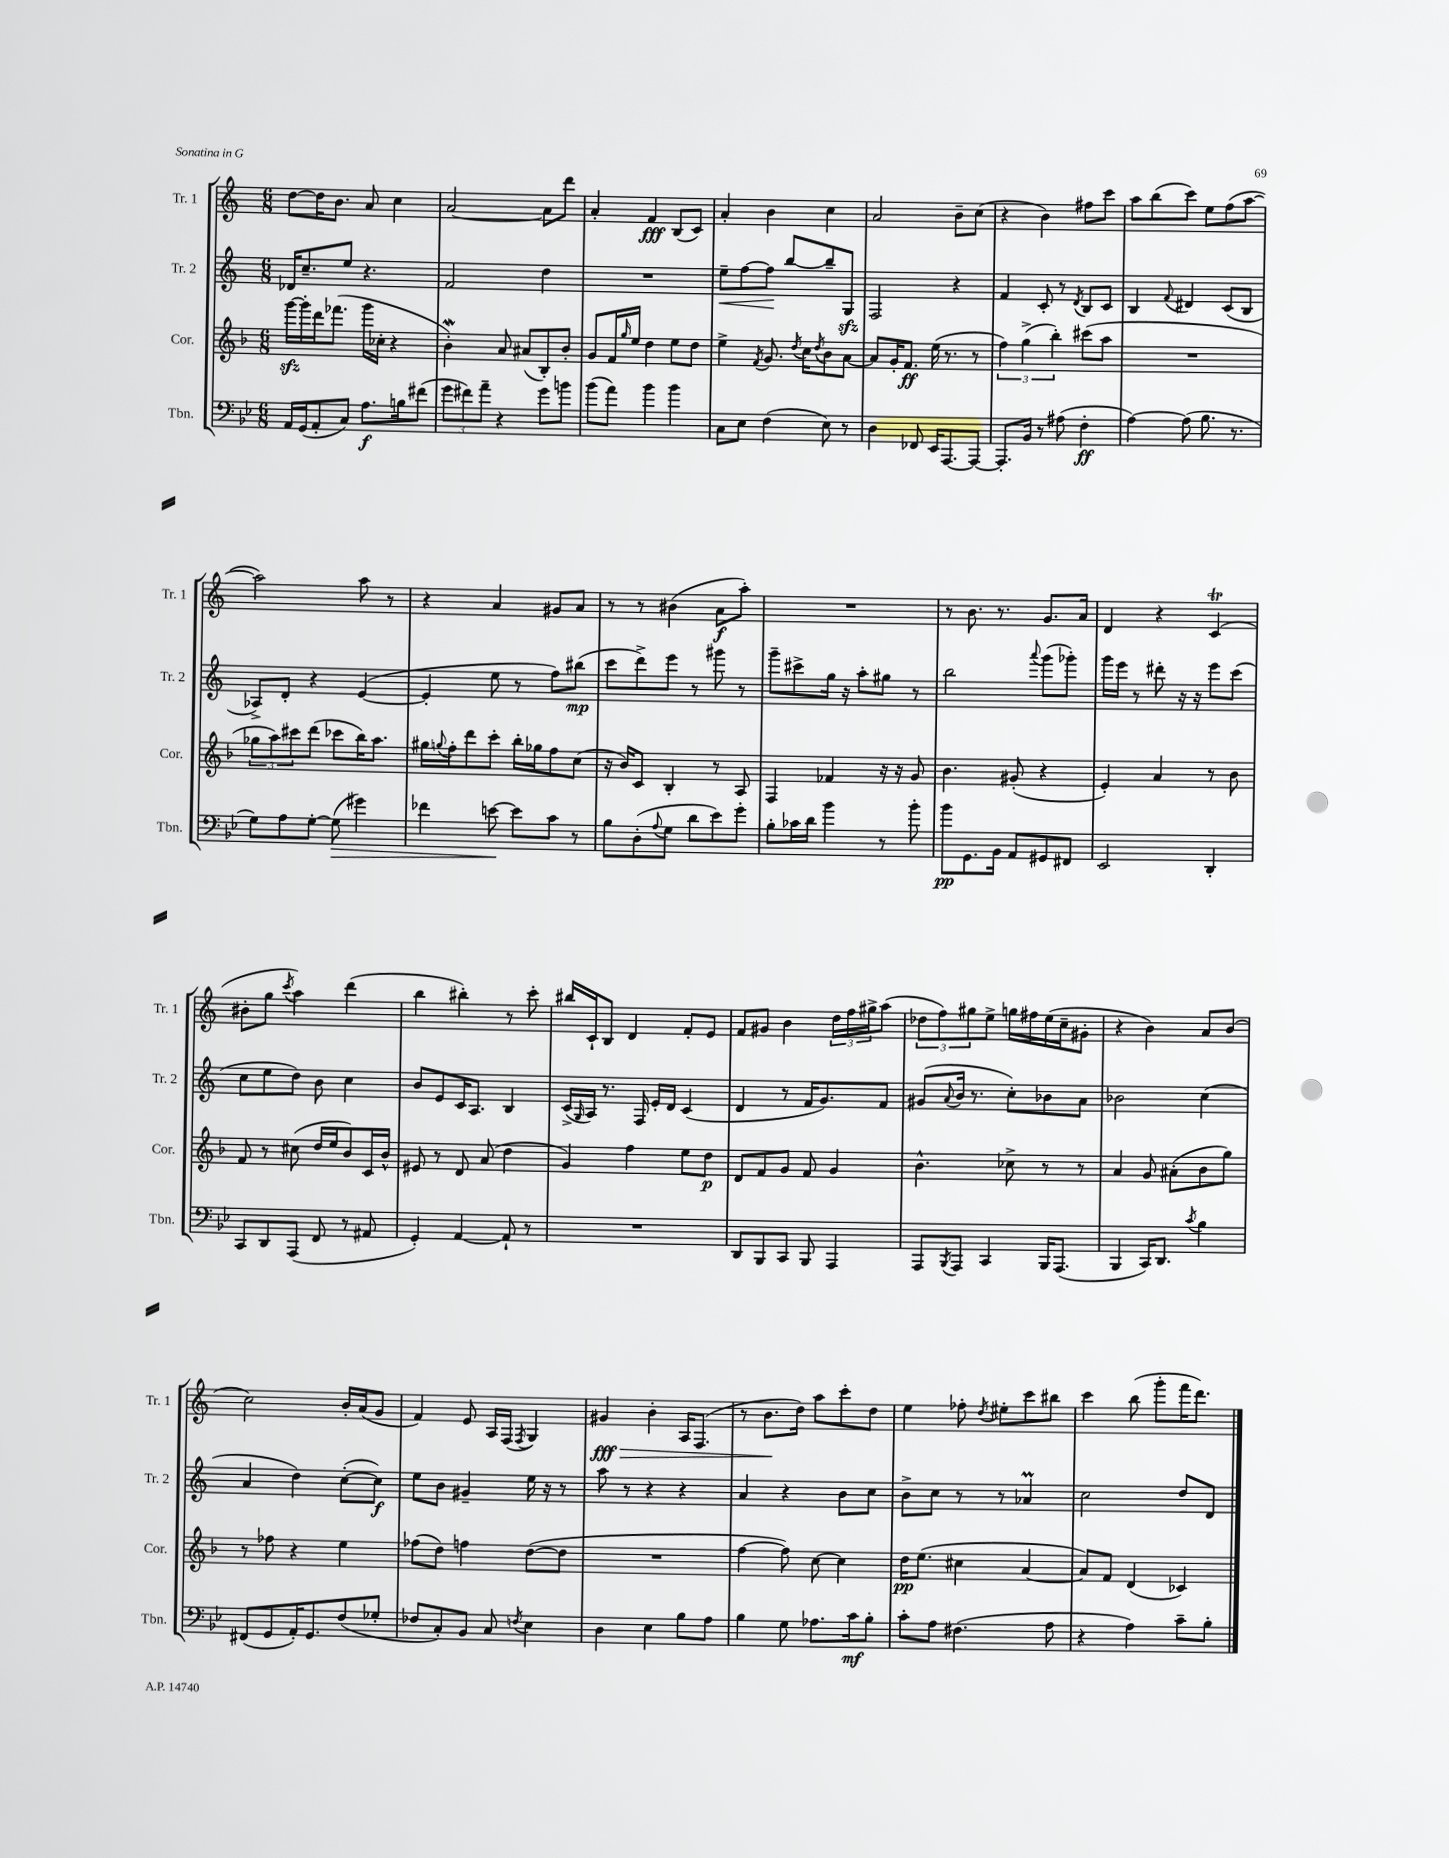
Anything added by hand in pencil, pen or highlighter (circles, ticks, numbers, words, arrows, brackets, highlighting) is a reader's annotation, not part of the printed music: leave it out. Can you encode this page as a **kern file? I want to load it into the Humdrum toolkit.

**kern	**dynam	**kern	**dynam	**kern	**dynam	**kern	**dynam
*part4	*part4	*part3	*part3	*part2	*part2	*part1	*part1
*staff4	*staff4	*staff3	*staff3	*staff2	*staff2	*staff1	*staff1
*I"Tbn.	*	*I"Cor.	*	*I"Tr. 2	*	*I"Tr. 1	*
*I'Tbn.	*	*I'Cor.	*	*I'Tr. 2	*	*I'Tr. 1	*
*clefF4	*	*clefG2	*	*clefG2	*	*clefG2	*
*k[b-e-]	*	*k[b-]	*	*k[]	*	*k[]	*
*M6/8	*	*M6/8	*	*M6/8	*	*M6/8	*
=14	=14	=14	=14	=14	=14	=14	=14
16AA/LL	.	[16gggzz\LL	.	16d-X/KL	.	[8dd\L	.
(16GG/J	.	16ggg'\]	.	8.cc~/	.	.	.
8AA'/	.	16ddd\J	.	.	.	16dd\K]	.
.	.	(8.fff-X\J	.	.	.	8.b\J	.
8C/J)	.	.	.	8ee/J	.	.	.
8.A\L	f	16ggg\LL	.	4.r	.	8a/	.
.	.	16cc-X'\JJ	.	.	.	.	.
.	.	4r	.	.	.	4cc\	.
16Bn\k	.	.	.	.	.	.	.
(8f#X\J	.	.	.	.	.	.	.
=15	=15	=15	=15	=15	=15	=15	=15
12g\L	.	4b-w'\)	.	2f/	.	[2a/	.
12f#X\)	.	.	.	.	.	.	.
12a~\J	.	.	.	.	.	.	.
4r	.	8a/	.	.	.	.	.
.	.	(8a#X/L	.	.	.	.	.
8g\L	.	8B-'/)	.	4dd\	.	8a\L]	.
8bn\J	.	8b-'/J	.	.	.	8ddd\J	.
=16	=16	=16	=16	=16	=16	=16	=16
(8b-\L	.	8g/L	.	2.r	.	4a'/	.
8a\J)	.	16f/L	.	.	.	.	.
.	.	16qqgg/	.	.	.	.	.
.	.	16ee/JJ	.	.	.	.	.
4b-\	.	4dd\	.	.	.	4f/	fff
4b-\	.	8ee\L	.	.	.	(8B/L	.
.	.	8dd\J	.	.	.	8c/J)	.
=17	=17	=17	=17	=17	=17	=17	=17
!	!	!	!	!	!LO:HP:b	!	!
8C\L	.	4ee^\	.	8ee~\L	<	4a'/	.
8E-\J	.	.	.	[8ff\	.	.	.
.	.	8qf/	.	.	.	.	.
(4F\	.	8.g/	.	8ff\J]	.	4b\	.
.	.	.	.	[8bb/L	[	.	.
.	.	8qdd/	.	.	.	.	.
.	.	16cc\KL	.	.	.	.	.
.	.	8qdd/	.	.	.	.	.
8E-\)	.	8b-\	.	8bb~/]	.	4cc\	.
8r	.	[8a\J	.	8Gzz/J	.	.	.
=18	=18	=18	=18	=18	=18	=18	=18
4D\	.	8a/L]	.	2F/	.	2a/	.
.	.	16g'/K	.	.	.	.	.
.	.	8.f/J	ff	.	.	.	.
8FF-X/	.	.	.	.	.	.	.
16EE-/KL	.	(16ee\	.	.	.	.	.
[8.AAA/	.	8.r	.	.	.	.	.
.	.	.	.	4r	.	8b~\L	.
8AAA/J_	.	8r	.	.	.	(8cc\J	.
=19	=19	=19	=19	=19	=19	=19	=19
8.AAA'/L]	.	6ff\)	.	4f/	.	4r	.
.	.	(6gg^\	.	.	.	.	.
16BB-/Jk	.	.	.	.	.	.	.
8r	.	.	.	8c'/	.	4b\)	.
.	.	6bb-'\)	.	.	.	.	.
(8A#X\	.	.	.	8r	.	.	.
.	.	.	.	8qd/	.	.	.
4F'\	ff	(8ccc#X\L	.	8B/L	.	8ff#X\L	.
.	.	8aa\J	.	8c/J	.	8ccc\J	.
=20	=20	=20	=20	=20	=20	=20	=20
[4A\)	.	2.r	.	4B/	.	8aa\L	.
.	.	.	.	.	.	(8bb\	.
.	.	.	.	8qqf/	.	.	.
(8A\]	.	.	.	4d#X/	.	8ccc\J)	.
8.B-\	.	.	.	.	.	8ee\L	.
.	.	.	.	(8c/L	.	(8ff\	.
8.r	.	.	.	.	.	.	.
.	.	.	.	8B/J	.	[8aa\J	.
!!LO:LB:g=z
=21	=21	=21	=21	=21	=21	=21	=21
8G\L)	.	12gg-X\L	.	8A-X^/L)	.	2aa\])	.
.	.	12aa\)	.	.	.	.	.
8A\	.	.	.	8d'/J	.	.	.
.	.	12ccc#X\	.	.	.	.	.
[8G'\J	.	(8ddd\J	.	4r	.	.	.
!	!LO:HP:b	!	!	!	!	!	!
(8G\]	>	8ccc-X\L	.	.	.	.	.
4g#X\)	.	16bb-\K)	.	([4e/	.	8aa\	.
.	.	8.aa\J	.	.	.	.	.
.	.	.	.	.	.	8r	.
=22	=22	=22	=22	=22	=22	=22	=22
4f-X\	.	16gg#X\LL	.	4e'/]	.	4r	.
.	.	8qqggn/	.	.	.	.	.
.	.	16ff'\J	.	.	.	.	.
.	.	8ddd\	.	.	.	.	.
[8en\	.	8ccc'\J	.	8ee\	.	4a/	.
8e\L]	]	16bb-'\LL	.	8r	.	.	.
.	.	16gg-X\J	.	.	.	.	.
8c\J	.	8ff\	.	8ff\L)	.	8g#X/L	.
8r	.	(8cc\J	.	(8bb#X\J	mp	8a/J	.
=23	=23	=23	=23	=23	=23	=23	=23
8B-\L	.	16r	.	8ccc\L	.	8r	.
.	.	16b-/KL)	.	.	.	.	.
(8D'\	.	8c/J	.	8ddd^\)	.	8r	.
8qqA/	.	.	.	.	.	.	.
8G\J	.	4B-'/	.	8eee\J	.	(4b#X\	.
8d\L	.	.	.	8r	.	.	.
8e-\)	.	8r	.	8ggg#X\	.	8a\L	f
8g'\J	.	8A/	.	8r	.	8aa'\J)	.
=24	=24	=24	=24	=24	=24	=24	=24
8B-'\L	.	4F/	.	8ggg~\L	.	2.r	.
16c-X\L	.	.	.	8ccc#X^\	.	.	.
16d\JJ	.	.	.	.	.	.	.
4b-\	.	4f-X/	.	16gg\Jk	.	.	.
.	.	.	.	16r	.	.	.
.	.	.	.	8aa'\L	.	.	.
8r	.	16r	.	8gg#X\J	.	.	.
.	.	16r	.	.	.	.	.
8b-'\	.	8g/	.	8r	.	.	.
=25	=25	=25	=25	=25	=25	=25	=25
8b-\L	pp	4.b-\	.	2bb\	.	8r	.
8.GG\	.	.	.	.	.	8.b\	.
16BB-\Jk	.	.	.	.	.	8.r	.
8AA/L	.	(8g#X'/	.	.	.	.	.
.	.	.	.	8qqaaa/	.	.	.
8GG#X/	.	4r	.	(8ggg\L	.	8.g/L	.
8FF#X/J	.	.	.	8ggg-X'\J)	.	.	.
.	.	.	.	.	.	16a/Jk	.
=26	=26	=26	=26	=26	=26	=26	=26
2EE-/	.	4e'/)	.	16ggg\LL	.	4d/	.
.	.	.	.	16eee\JJ	.	.	.
.	.	.	.	8r	.	.	.
.	.	4a/	.	8ddd#X'\	.	4r	.
.	.	.	.	16r	.	.	.
.	.	.	.	16r	.	.	.
4DD'/	.	8r	.	8eee\L	.	(4cT/	.
.	.	8b-\	.	(8ccc\J	.	.	.
!!LO:LB:g=z
=27	=27	=27	=27	=27	=27	=27	=27
8CC/L	.	8f/	.	8cc\L	.	8b#X'\L	.
8DD/	.	8r	.	8ee\	.	8gg\J	.
.	.	.	.	.	.	8qccc/	.
(8AAA/J	.	(8cc#X\	.	8dd\J)	.	4aa\)	.
8FF/	.	16dd/LL	.	8b\	.	.	.
.	.	16ee/J	.	.	.	.	.
8r	.	8b-/)	.	4cc\	.	(4ddd\	.
8AA#X/	.	16c/L	.	.	.	.	.
.	.	16b-^^/JJ	.	.	.	.	.
=28	=28	=28	=28	=28	=28	=28	=28
4GG'/)	.	8e#X/	.	8b/L	.	4bb\	.
.	.	8r	.	8e/	.	.	.
[4AA/	.	8d/	.	16c/K	.	4bb#X'\)	.
.	.	.	.	8.A/J	.	.	.
.	.	(8a/	.	.	.	.	.
8AA`/]	.	4dd\	.	4B/	.	8r	.
8r	.	.	.	.	.	8ccc'\	.
=29	=29	=29	=29	=29	=29	=29	=29
2.r	.	4g/)	.	(16c^/LL	.	16bb#X/LL	.
.	.	.	.	16qqG/	.	.	.
.	.	.	.	16A/JJ)	.	16c`/J	.
.	.	.	.	8.r	.	8B/J	.
.	.	4ff\	.	.	.	4d/	.
.	.	.	.	16F/	.	.	.
.	.	.	.	16e'/LL	.	.	.
.	.	.	.	16d/JJ	.	.	.
.	.	8ee\L	.	(4c/	.	8f'/L	.
.	.	8dd\J	p	.	.	8e/J	.
=30	=30	=30	=30	=30	=30	=30	=30
8DD/L	.	8d/L	.	4d/	.	8f/L	.
8BBB-/	.	8f/	.	.	.	8g#X/J	.
8CC/J	.	8g/J	.	8r	.	4b\	.
8BBB-/	.	8f/	.	16f/KL	.	.	.
.	.	.	.	8.g/)	.	.	.
4AAA/	.	4g/	.	.	.	24dd\LL	.
.	.	.	.	.	.	24ff\	.
.	.	.	.	.	.	24gg#X^\J	.
.	.	.	.	8f/J	.	(8aa\J	.
=31	=31	=31	=31	=31	=31	=31	=31
8AAA/L	.	4.b-^^\	.	(8g#X/L	.	12dd-X\L	.
.	.	.	.	.	.	12ff\)	.
8qBBB-/	.	.	.	8qqa/	.	.	.
8AAA/J	.	.	.	16b/Jk	.	.	.
.	.	.	.	.	.	12gg#X\	.
.	.	.	.	8.r	.	.	.
4CC/	.	.	.	.	.	8ee^\J	.
.	.	8cc-X^\	.	8cc'\L)	.	16ggn\LL	.
.	.	.	.	.	.	16ff#X\	.
16BBB-/KL	.	8r	.	8b-X\	.	(16ee\	.
(8.AAA/J	.	.	.	.	.	16cc~\J	.
.	.	8r	.	8a\J	.	8g#X'\J	.
=32	=32	=32	=32	=32	=32	=32	=32
4BBB-/	.	4a/	.	2b-X\	.	4r	.
16CC/KL)	.	8g/	.	.	.	4b\)	.
8.DD/J	.	.	.	.	.	.	.
.	.	(8a#X'\L	.	.	.	.	.
8qc/	.	.	.	.	.	.	.
4B-\	.	8b-\	.	(4cc\	.	8a/L	.
.	.	8gg\J)	.	.	.	(8b/J	.
!!LO:LB:g=z
=33	=33	=33	=33	=33	=33	=33	=33
(8FF#X/L	.	8r	.	4a/	.	2cc\)	.
8GG/	.	8ff-X\	.	.	.	.	.
16AA'/K)	.	4r	.	4dd\)	.	.	.
8.GG/	.	.	.	.	.	.	.
(8F/	.	4ee\	.	([8cc'\L	.	16b'/LL	.
.	.	.	.	.	.	(16a/J	.
8G-X'/J	.	.	.	8cc\J])	f	8g/J	.
=34	=34	=34	=34	=34	=34	=34	=34
8F-X/L	.	(8ff-X\L	.	8ee\L	.	4f/)	.
8C'/)	.	8dd\J)	.	8b\J	.	.	.
8BB-/J	.	4ffn\	.	4g#X~/	.	8e/	.
8C/	.	.	.	.	.	16A/LL	.
.	.	.	.	.	.	(16F/JJ	.
8qFn/	.	.	.	.	.	8qF/	.
4E-\	.	([8dd\L	.	16ee\	.	4G/)	.
.	.	.	.	16r	.	.	.
.	.	8dd\J]	.	8r	.	.	.
=35	=35	=35	=35	=35	=35	=35	=35
!	!	!	!	!	!	!	!LO:HP:b
4D\	.	2.r	.	8aa\	.	4g#X/	> fff
.	.	.	.	8r	.	.	.
4E-\	.	.	.	4r	.	4b'\	.
8B-\L	.	.	.	4r	.	16A/KL	.
.	.	.	.	.	.	(8.F/J	.
8A\J	.	.	.	.	.	.	.
=36	=36	=36	=36	=36	=36	=36	=36
4B-\	.	[4ff\	.	4a/	.	8r	.
.	.	.	.	.	.	8.b\L	.
8G\	.	8ff\])	.	4r	.	.	.
.	.	.	.	.	.	16dd\Jk)	]
8.A-X\L	.	[8cc\	.	.	.	8aa\L	.
.	.	4cc\]	.	8b\L	.	8ccc'\	.
16c\k	mf	.	.	.	.	.	.
8B-'\J	.	.	.	8cc\J	.	8dd\J	.
=37	=37	=37	=37	=37	=37	=37	=37
8c'\L	.	16dd\KL	pp	8b^\L	.	4ee\	.
.	.	(8.ee\J	.	.	.	.	.
8A\J	.	.	.	8cc\J	.	.	.
(4.F#X\	.	4cc#X\	.	8r	.	8ff-X'\	.
.	.	.	.	.	.	8qdd/	.
.	.	.	.	8r	.	8ee#X'\L	.
.	.	[4a/	.	4a-XM/	.	8ccc\	.
8A\	.	.	.	.	.	8bb#X\J	.
=38	=38	=38	=38	=38	=38	=38	=38
4r	.	8a/L])	.	2cc\	.	4ccc\	.
.	.	8f/J	.	.	.	.	.
4A\)	.	(4d/	.	.	.	(8bb\	.
.	.	.	.	.	.	8ggg'\L	.
8c~\L	.	4c-X/)	.	8dd/L	.	16fff\K	.
.	.	.	.	.	.	8.ddd\J)	.
8B-'\J	.	.	.	8d/J	.	.	.
==	==	==	==	==	==	==	==
*-	*-	*-	*-	*-	*-	*-	*-
